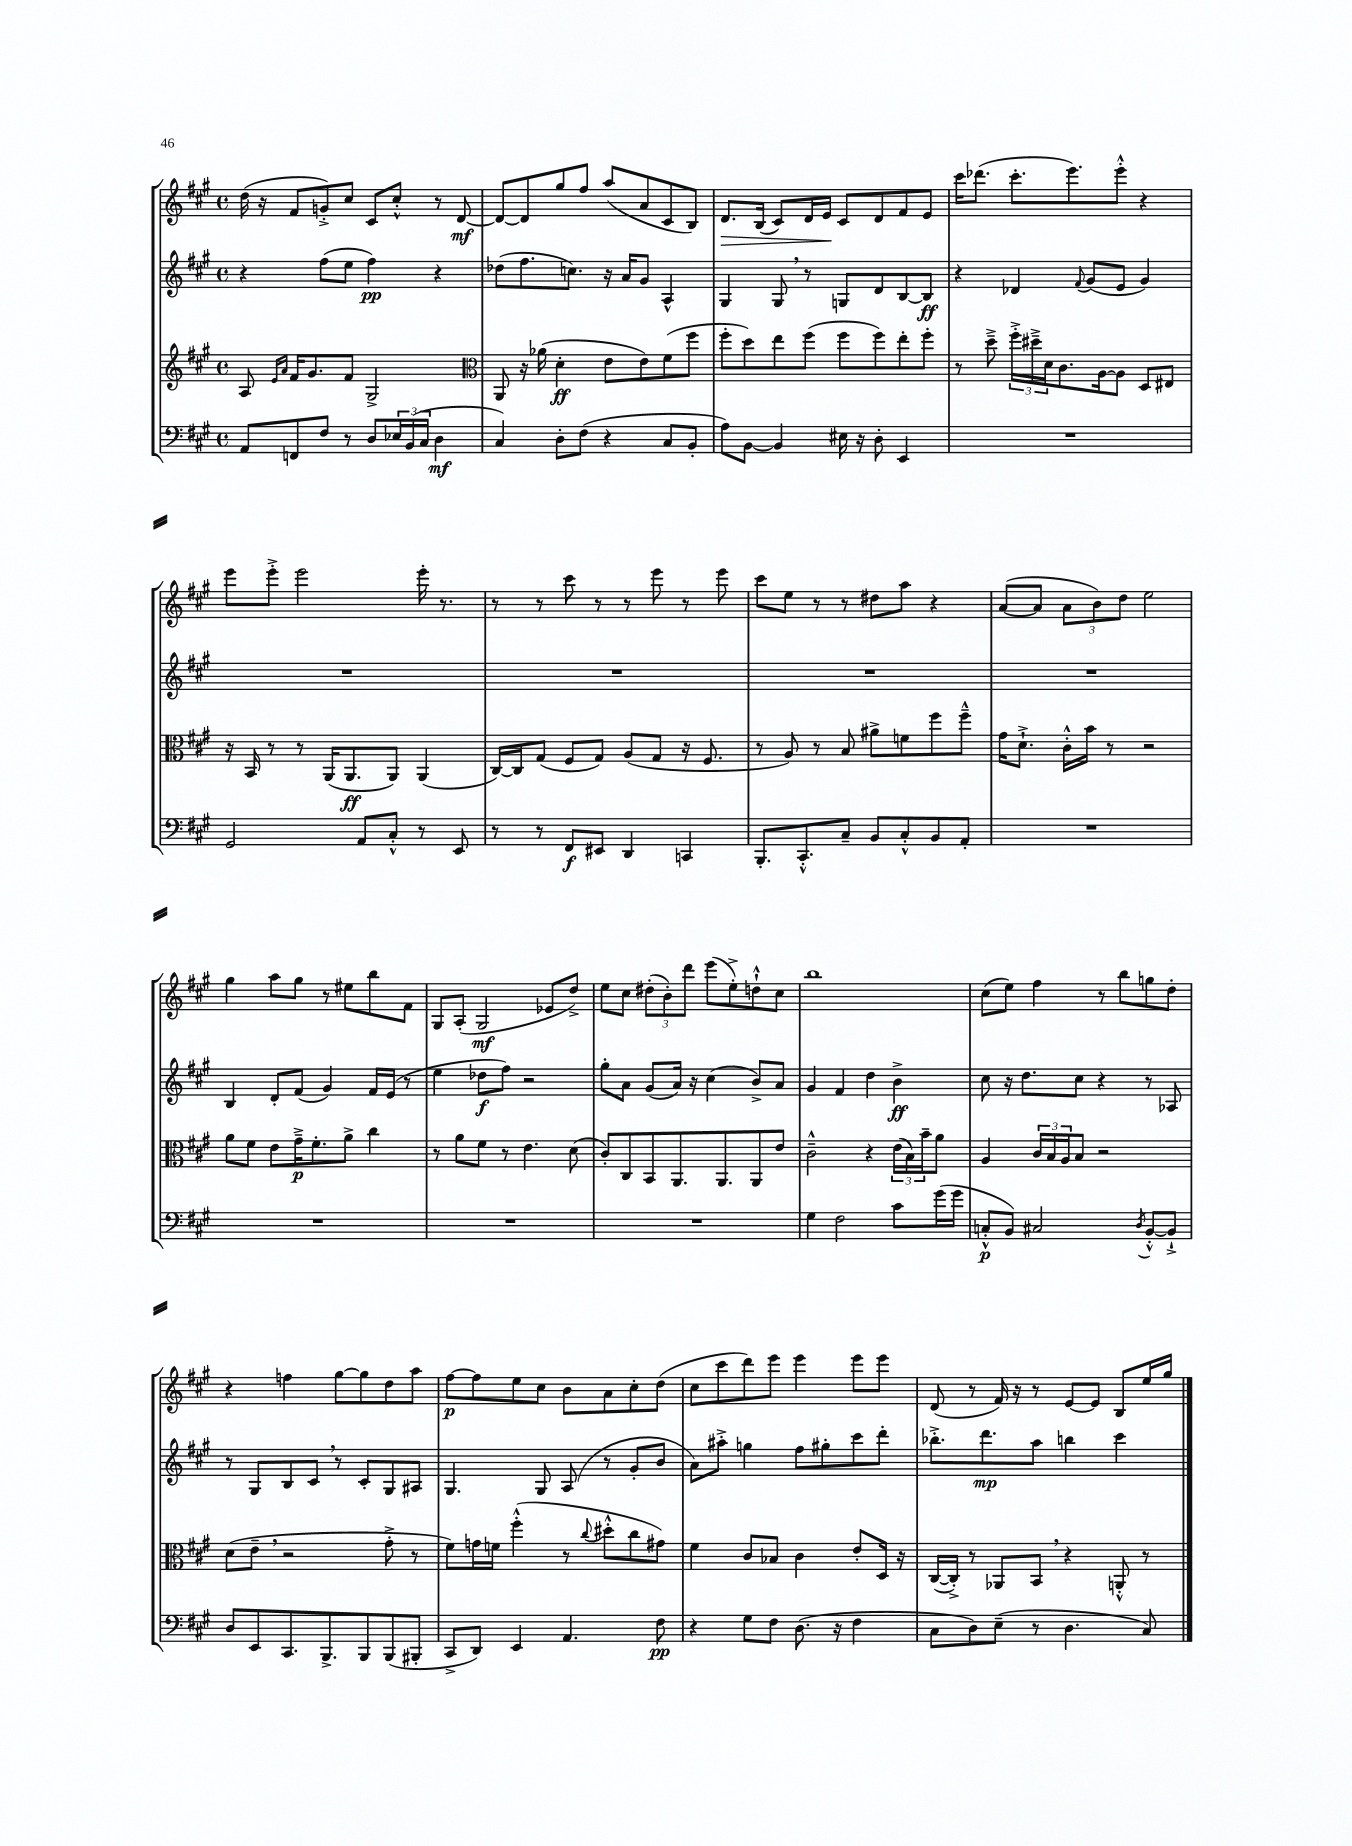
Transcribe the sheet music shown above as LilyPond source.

<<
\new StaffGroup <<
\new Staff = "s0" {
    \clef treble \key a \major \defaultTimeSignature \time 4/4
    d''16( r16 fis'8 g'8-.->) cis''8 cis'8 cis''8-.-^ r8 d'8~\mf |
    d'8~ d'8 gis''8 fis''8 a''8( a'8 cis'8 b8) |
    d'8.\> b16( cis'8) d'16 e'16\! cis'8 d'8 fis'8 e'8 |
    cis'''16 des'''8.( cis'''8.-. e'''8.) e'''8-.-^ r4 |
    e'''8 e'''8-.-> e'''2 e'''16-. r8. |
    r8 r8 cis'''8 r8 r8 e'''8 r8 e'''8 |
    cis'''8 e''8 r8 r8 dis''8 a''8 r4 |
    a'8~( a'8 \tuplet 3/2 { a'8 b'8) d''8 } e''2 |
    gis''4 a''8 gis''8 r8 eis''8 b''8 fis'8 |
    gis8 a8-.( gis2\mf ees'8 d''8->) |
    e''8 cis''8 \tuplet 3/2 { dis''8-.( b'8-.) d'''8 } e'''8( e''8-.->) d''8-!-^ cis''8 |
    b''1 |
    cis''8( e''8) fis''4 r8 b''8 g''8 d''8-. |
    r4 f''4 gis''8~ gis''8 d''8 a''8 |
    fis''8~\p fis''8 e''8 cis''8 b'8 a'8 cis''8-. d''8( |
    cis''8 cis'''8 d'''8) e'''8 e'''4 e'''8 e'''8 |
    d'8( r8 fis'16) r16 r8 e'8~ e'8 b8 e''16 gis''16 \bar "|." |
}
\new Staff = "s1" {
    \clef treble \key a \major \defaultTimeSignature \time 4/4
    r4 fis''8( e''8 fis''4\pp) r4 |
    des''8( fis''8. c''8.) r16 a'16 gis'8 a4-^ |
    gis4 gis8 \breathe r8 g8 d'8 b8~ b8\ff |
    r4 des'4 \appoggiatura { fis'8 } gis'8( e'8 gis'4) |
    R1 |
    R1 |
    R1 |
    R1 |
    b4 d'8-. fis'8( gis'4) fis'16 e'16( r8 |
    e''4 des''8\f fis''8) r2 |
    gis''8-. a'8 gis'8( a'16) r16 cis''4( b'8->) a'8 |
    gis'4 fis'4 d''4 b'4->\ff |
    cis''8 r16 d''8. cis''8 r4 r8 aes8 |
    r8 gis8 b8 cis'8 \breathe r8 cis'8-. gis8 ais8 |
    gis4. gis8 a8( r8 gis'8-. b'8 |
    a'8) ais''8-.-> g''4 fis''8 gis''8-. cis'''8 d'''8-. |
    bes''8.-.-> d'''8.\mp a''8 b''4 cis'''4 \bar "|." |
}
\new Staff = "s2" {
    \clef treble \key a \major \defaultTimeSignature \time 4/4
    a8 \grace { e'16 a'16 } fis'16 gis'8. fis'8 gis2-> |
    \clef alto a,8 r16 aes'16( d'4-.\ff e'8 e'8) fis'8( fis''8 |
    fis''8-. d''8) e''8 fis''8( fis''8 fis''8) e''8-. fis''8-. |
    r8 d''8---> \tuplet 3/2 { fis''16-.-> dis''16---> d'16 } cis'8. a16~ a8 d8 eis8 |
    r16 b,16 r8 r8 a,16( a,8.\ff a,8) a,4( |
    cis16~) cis16 gis8( fis8 gis8) a8( gis8 r16 fis8. |
    r8 a8) r8 b8 ais'8-> f'8 fis''8 fis''8---^ |
    gis'16 d'8.-!-> cis'16-.-^ b'16 r8 r2 |
    a'8 fis'8 e'8 gis'16--->\p fis'8.-. a'8-> cis''4 |
    r8 a'8 fis'8 r8 e'4. d'8( |
    cis'8-.) cis8 b,8 a,8. a,8. a,8 e'8 |
    cis'2---^ r4 \tuplet 3/2 { e'16( b16) b'16-- } a'8 |
    a4 \tuplet 3/2 { cis'16 b16 a16 } b8 r2 |
    d'8( e'8-- \breathe r2 gis'8-.-> r8 |
    fis'8) g'16 f'16 fis''4-.-^( r8 \appoggiatura { cis''8 } dis''8-.-^ cis''8 gis'8) |
    fis'4 cis'8 bes8 cis'4 e'8-. d16 r16 |
    cis16~( cis16-.->) r8 aes,8 b,8 \breathe r4 a,8-.-^ r8 \bar "|." |
}
\new Staff = "s3" {
    \clef bass \key a \major \defaultTimeSignature \time 4/4
    a,8 f,8 fis8 r8 d8 \tuplet 3/2 { ees16 b,16( cis16 } d4\mf |
    cis4) d8-. fis8( r4 cis8 b,8-. |
    a8) b,8~ b,4 eis16 r16 d8-. e,4 |
    R1 |
    gis,2 a,8 cis8-.-^ r8 e,8 |
    r8 r8 fis,8\f eis,8 d,4 c,4 |
    b,,8.-. cis,8.-.-^ cis8-- b,8 cis8-.-^ b,8 a,8-. |
    R1 |
    R1 |
    R1 |
    R1 |
    gis4 fis2 cis'8 gis'16( gis'16 |
    c8-.-^\p b,8) cis2 \acciaccatura { d8 } b,8~-.-^ b,8-!-> |
    d8 e,8 cis,8. b,,8.-> b,,8 b,,8( bis,,8-. |
    cis,8-> d,8) e,4 a,4. fis8\pp |
    r4 gis8 fis8 d8.( r16 fis4 |
    cis8 d8) e8--( r8 d4. cis8) \bar "|." |
}
>>
>>
\layout { \context { \Score \remove "Bar_number_engraver" } }
